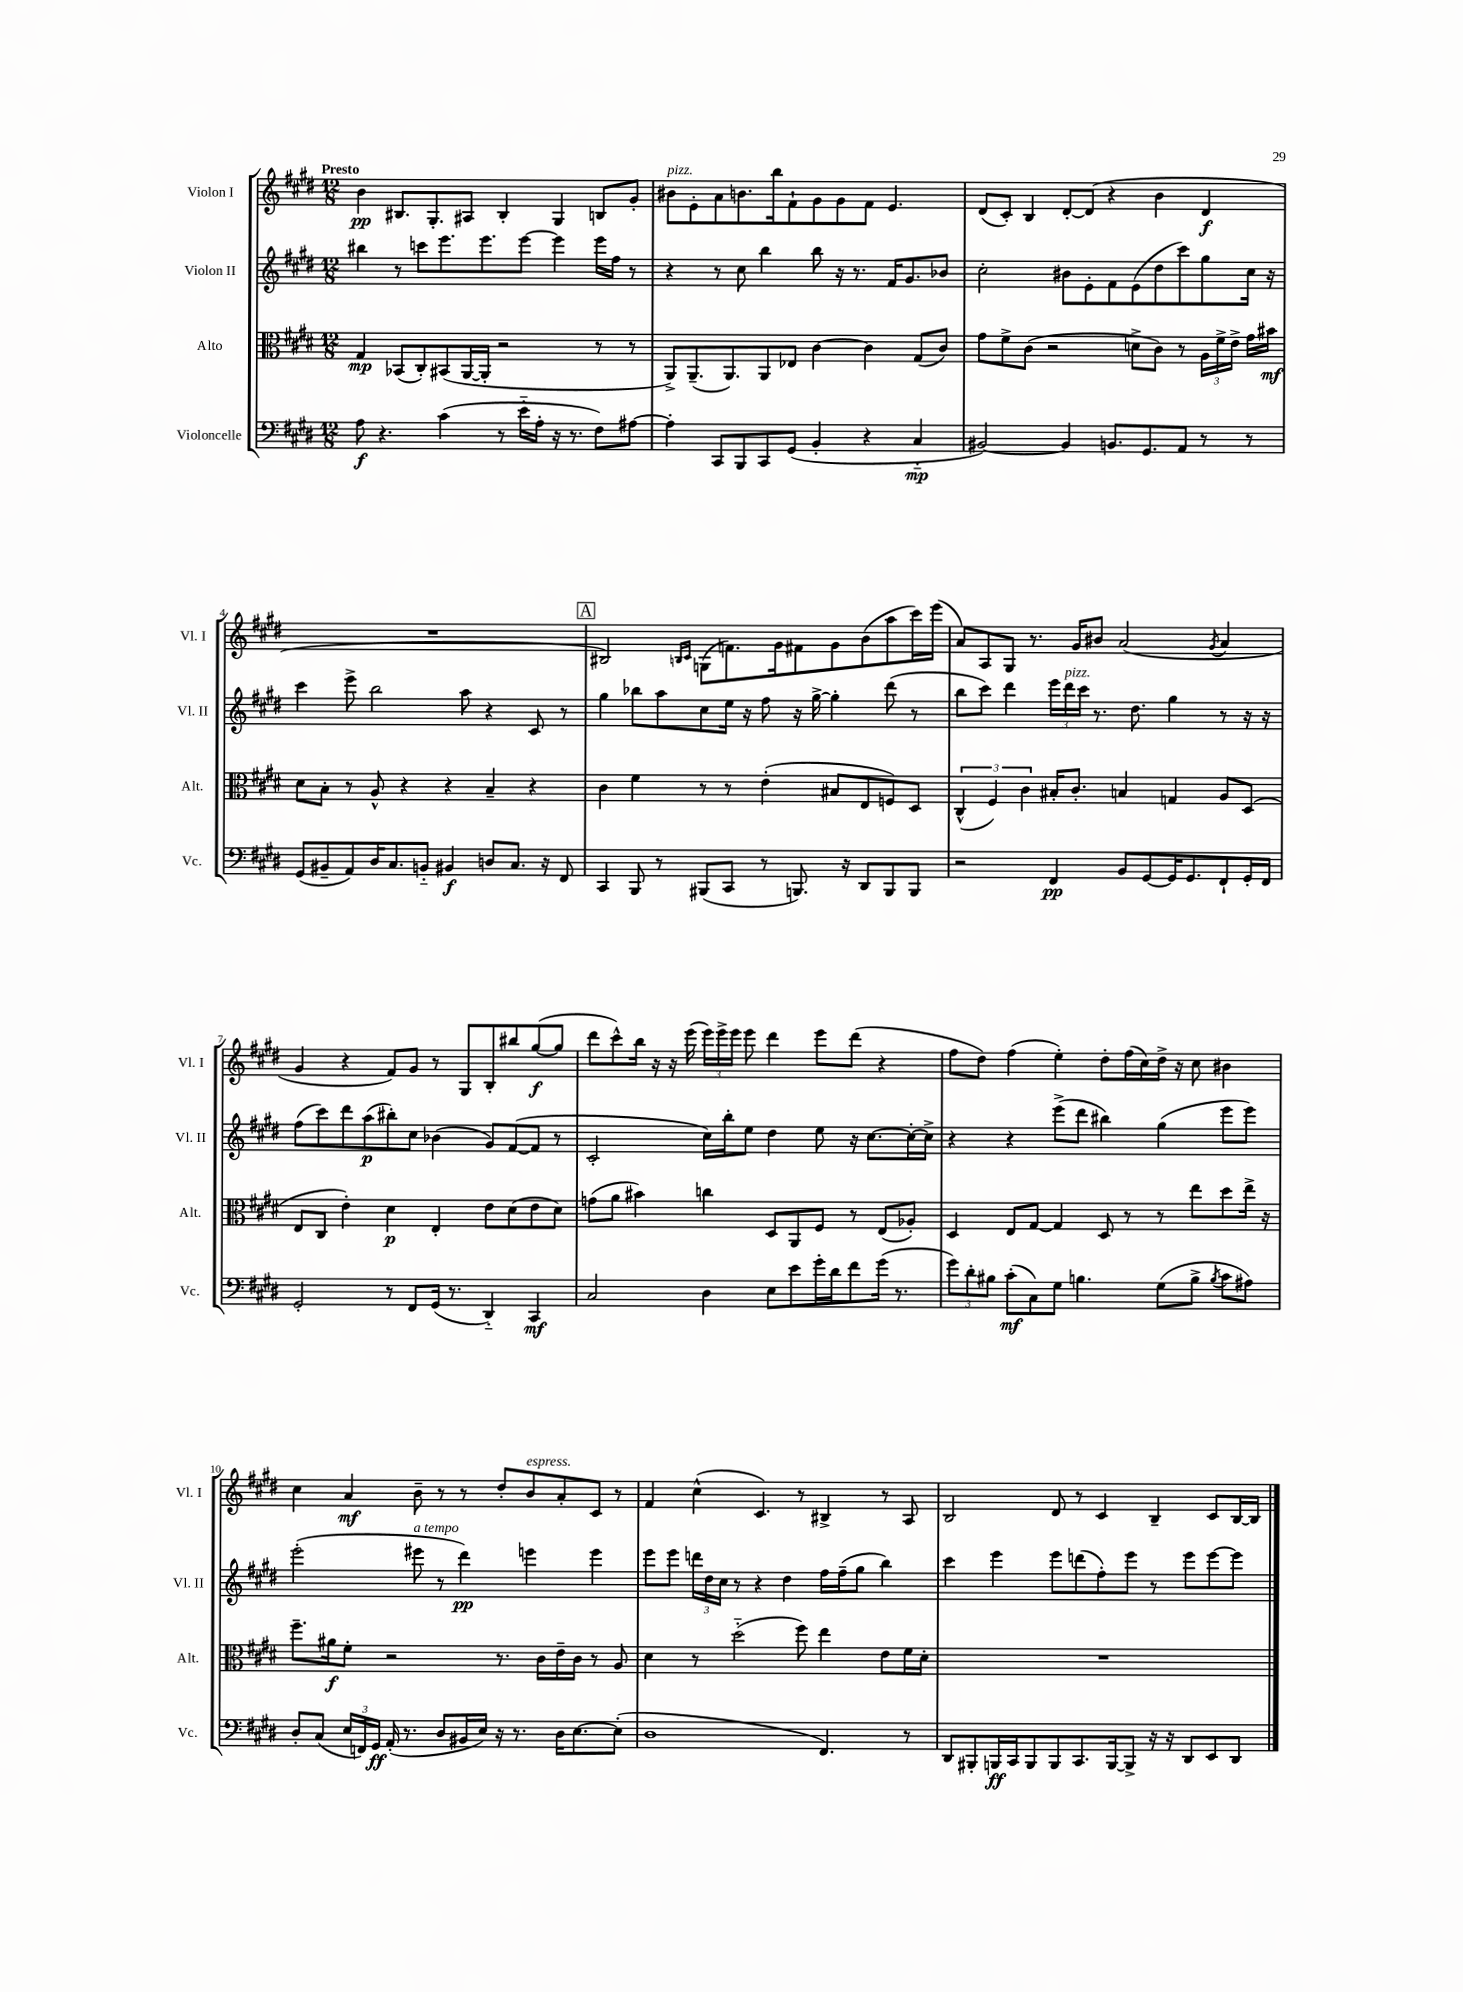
<<
\new StaffGroup <<
\new Staff = "s0" \with { instrumentName = "Violon I" shortInstrumentName = "Vl. I" } {
    \clef treble \key e \major \numericTimeSignature \time 12/8 \tempo "Presto"
    \autoBeamOff b'4\pp bis8.[ gis8.-. ais8] bis4-. gis4 b8[ gis'8]-. |
    bis'8[^\markup { \italic "pizz." } e'8-. a'8 b'8. b''16 fis'8-! gis'8 gis'8 fis'8] e'4. |
    dis'8[( cis'8]-.) b4 dis'8[~-. dis'8]( r4 b'4 dis'4\f |
    R1. |
    \mark \markup { \box "A" } bis2) \grace { b16[ cis'16] } g8[( f'8.) gis'16 fis'8 gis'8 b'8( a''8 cis'''16) e'''16]( |
    a'8[) a8 gis8] r8. gis'16[ bis'8] a'2( \acciaccatura { gis'8 } a'4 |
    gis'4 r4 fis'8[) gis'8] r8 gis8[ b8-. bis''8 gis''8~\f( gis''8] |
    dis'''8[ cis'''8-^) b''16] r16 r16 e'''16( \tuplet 3/2 { e'''16[) e'''16-> e'''16] } e'''8 dis'''4 e'''8[ dis'''8]( r4 |
    fis''8[ dis''8]) fis''4( e''4-.) dis''8[-. fis''16( cis''16) dis''16]-> r16 cis''8 bis'4 |
    cis''4 a'4\mf b'8-- r8 r8 dis''8[-. b'8^\markup { \italic "espress." } a'8-. cis'8] r8 |
    fis'4 cis''4-^( cis'4.) r8 bis4-> r8 a8 |
    b2 dis'8 r8 cis'4 b4-- cis'8[ b16~ b16] \bar "|." |
}
\new Staff = "s1" \with { instrumentName = "Violon II" shortInstrumentName = "Vl. II" } {
    \clef treble \key e \major \numericTimeSignature \time 12/8
    \autoBeamOff bis''4 r8 c'''8[ e'''8. e'''8. e'''8]~ e'''4 e'''16[ fis''16] r8 |
    r4 r8 cis''8 b''4 b''8 r16 r8. fis'16[ gis'8. bes'8] |
    cis''2-. bis'8[ e'8-. fis'8 e'8( dis''8 cis'''8) gis''8 cis''16] r16 |
    cis'''4 e'''8-> b''2 a''8 r4 cis'8 r8 |
    \mark \markup { \box "A" } gis''4 bes''8[ a''8 cis''8 e''16] r16 fis''8 r16 gis''16~-> gis''4-. dis'''8( r8 |
    b''8[ cis'''8]) dis'''4 \tuplet 3/2 { e'''16[ dis'''16^\markup { \italic "pizz." } cis'''16] } r8. dis''8. gis''4 r8 r16 r16 |
    fis''8[( cis'''8) dis'''8 a''8\p( bis''8-.) cis''8] bes'4( gis'8[) fis'8~( fis'8] r8 |
    cis'2-. cis''16[) b''16-. e''8] dis''4 e''8 r16 cis''8.[~ cis''16~-. cis''16]-> |
    r4 r4 e'''8[->( dis'''8] bis''4) gis''4( e'''8[ e'''8]) |
    e'''2-.( eis'''8^\markup { \italic "a tempo" } r8 dis'''4\pp) e'''4 e'''4 |
    e'''8[ e'''8] \tuplet 3/2 { d'''16[ dis''16 cis''16] } r8 r4 dis''4 fis''16[ fis''16--( gis''8] b''4) |
    cis'''4 e'''4 e'''8[ d'''8( fis''8-.) e'''8] r8 e'''8[ e'''8~ e'''8] \bar "|." |
}
\new Staff = "s2" \with { instrumentName = "Alto" shortInstrumentName = "Alt." } {
    \clef alto \key e \major \numericTimeSignature \time 12/8
    \autoBeamOff gis4\mp bes,8[( cis8-.) bis,8( a,16~ a,16]-. r2 r8 r8 |
    a,8[->) a,8.--( a,8.) a,8 ees8] cis'4~ cis'4 gis8[( cis'8]) |
    gis'8[ fis'8-> cis'8]( r2 d'8[-> cis'8]) r8 \tuplet 3/2 { a16[ fis'16-> e'16]-> } gis'16[ bis'16]\mf |
    dis'8[ b8]-. r8 a8-^ r4 r4 b4-- r4 |
    \mark \markup { \box "A" } cis'4 fis'4 r8 r8 e'4-.( bis8[ e8 f8) dis8] |
    \tuplet 3/2 { cis4-^( fis4) cis'4 } bis16[-. cis'8.]-. b4 g4 a8[ dis8]( |
    e8[ cis8] e'4-.) dis'4\p e4-. e'8[ dis'8( e'8 dis'8]) |
    g'8[( a'8] bis'4) c''4 dis8[ a,8 fis8] r8 e8[( aes8]-.) |
    dis4 e8[ gis8]~ gis4 dis8 r8 r8 e''8[ dis''8 e''16]-> r16 |
    fis''8.[-- ais'16\f fis'8]-. r2 r8. cis'16[ e'16-- cis'16] r8 a8 |
    dis'4 r8 dis''2-_( fis''8) e''4 e'8[ fis'16 dis'16]-. |
    R1. \bar "|." |
}
\new Staff = "s3" \with { instrumentName = "Violoncelle" shortInstrumentName = "Vc." } {
    \clef bass \key e \major \numericTimeSignature \time 12/8
    \autoBeamOff a8\f r4. cis'4( r8 e'16[-_ a16]-. r16 r8. fis8[) ais8]~ |
    ais4-. cis,8[ b,,8 cis,8 gis,8]( b,4-. r4 cis4-_\mp |
    bis,2~) bis,4 b,8.[ gis,8. a,8] r8 r8 |
    gis,8[( bis,8-- a,8) dis16 cis8. b,8]-_ bis,4\f d8[ cis8.] r16 fis,8 |
    \mark \markup { \box "A" } cis,4 b,,8 r8 bis,,8[( cis,8] r8 b,,8.) r16 dis,8[ b,,8 b,,8] |
    r2 fis,4\pp b,8[ gis,8~ gis,16 gis,8. fis,8-! gis,16-. fis,16] |
    gis,2-. r8 fis,8[ gis,16]( r8. dis,4-_) cis,4\mf |
    cis2 dis4 e8[ e'8 gis'16-. dis'16 fis'8 gis'16]( r8. |
    \tuplet 3/2 { gis'8[) dis'8-. bis8] } cis'8[-.\mf( cis8) gis8] b4. gis8[( b8]-> \acciaccatura { b8 } cis'8[ ais8]) |
    dis8[-. cis8]( \tuplet 3/2 { e16[ f,16) gis,16]\ff } a,16-.( r8. dis8[ bis,16 e16]) r16 r8. dis16[ e8.~ e8]-.( |
    dis1 fis,4.) r8 |
    dis,8[ bis,,8-. b,,16\ff cis,16 b,,8 b,,8 cis,8. b,,16~ b,,8]-> r16 r16 dis,8[ e,8 dis,8] \bar "|." |
}
>>
>>
